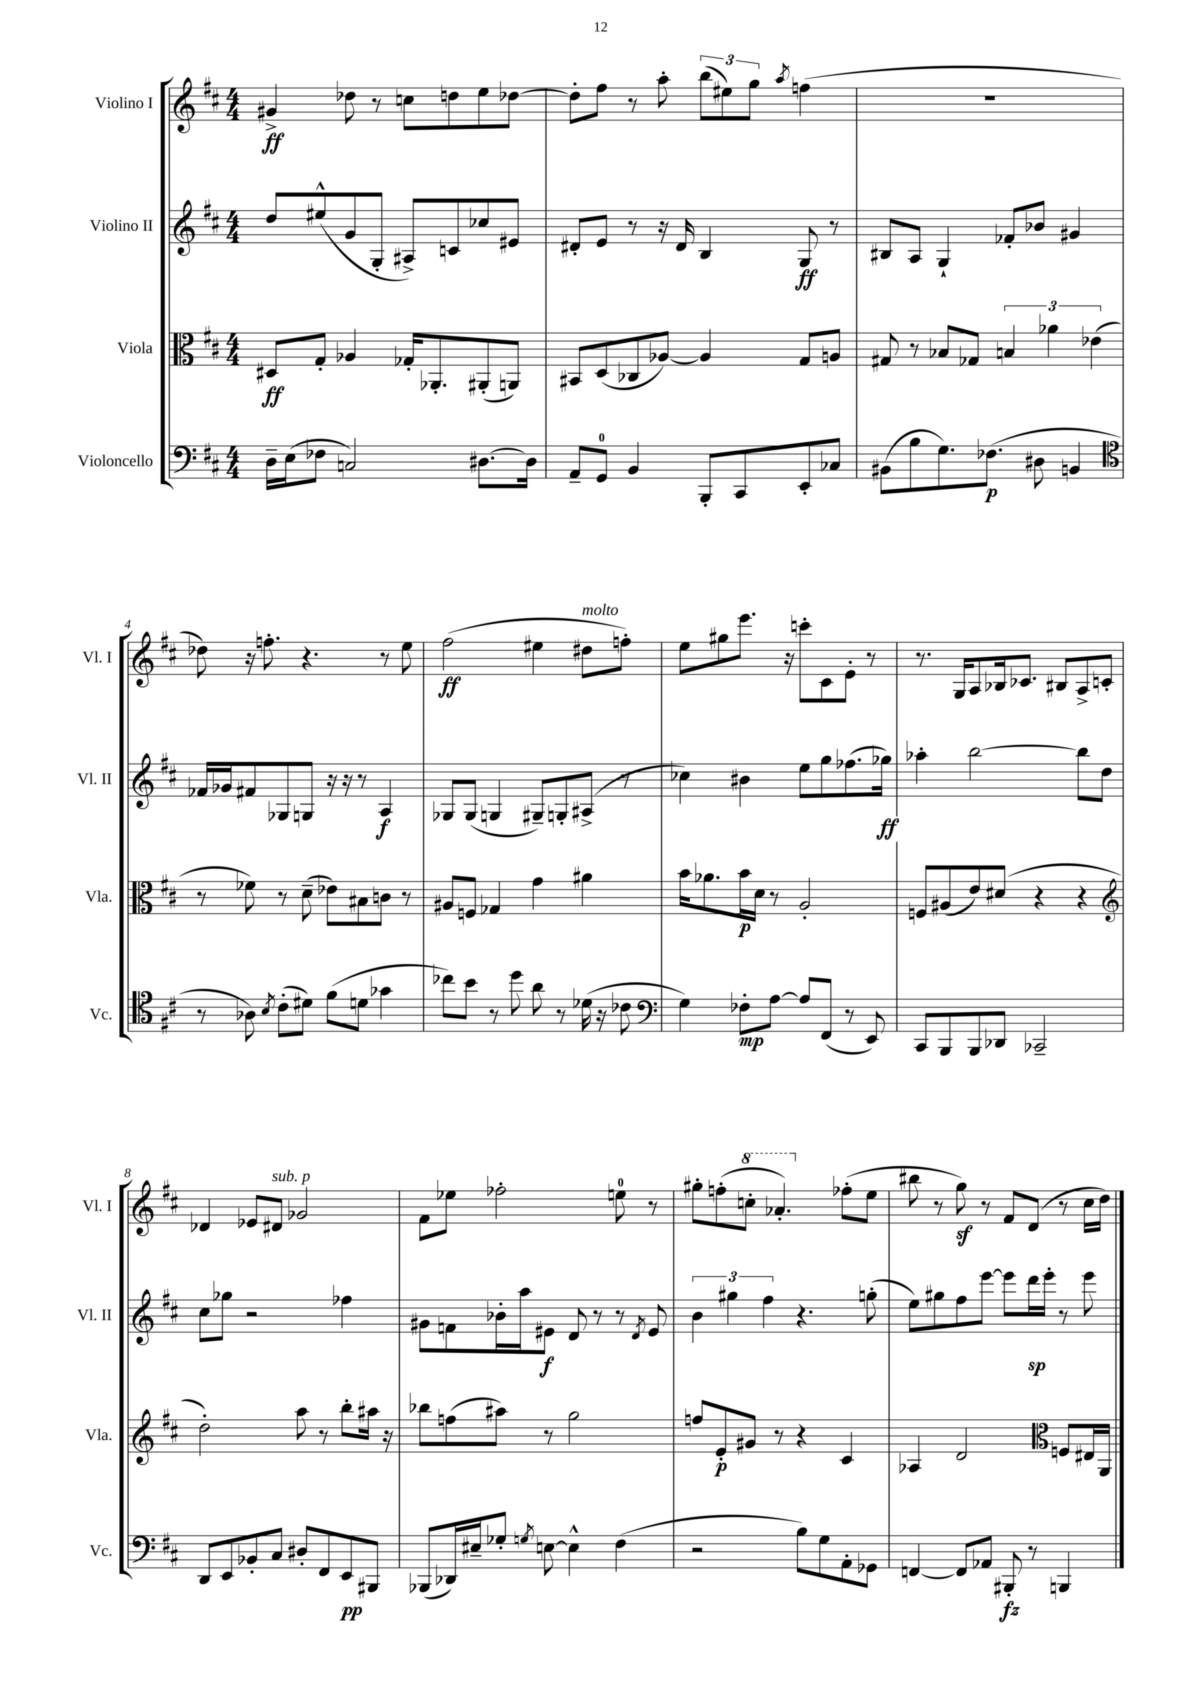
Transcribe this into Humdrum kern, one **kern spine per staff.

**kern	**kern	**kern	**kern
*staff4	*staff3	*staff2	*staff1
*clefF4	*clefC3	*clefG2	*clefG2
*k[f#c#]	*k[f#c#]	*k[f#c#]	*k[f#c#]
*M4/4	*M4/4	*M4/4	*M4/4
16D~\LL	8D#/L	8dd/L	4g#^/
(16E\J	.	.	.
8F-\J	8G'/J	(8ee#^^/	.
2C/)	4A-/	8g/	8dd-\
.	.	8G'/J	8r
.	16G-'/LK	8A#^/L)	8cc\L
.	8.AA-'/	.	.
.	.	8c/	8dd\
[8.D#\L	(8AA#'/	8cc-/	8ee\
.	8AA/J)	8e#/J	[8dd-\J
16D#\]Jk	.	.	.
=	=	=	=
8AA~/L	8BB#/L	8d#'/L	8dd-'\]L
8GG/J	(8D/	8e/J	8ff#\J
4BB/	8C-/	8r	8r
.	[8A-/J)	16r	8aa'\
.	.	16d#/	.
8BBB'/L	4A-/]	4B/	(12bb\L
.	.	.	12ee#\)
8CC#/	.	.	.
.	.	.	12gg\J
.	.	.	8qaa/
8EE'/	8G/L	8G/	(4ff\
8C-/J	8A/J	8r	.
=	=	=	=
(8BB#\L	8G#/	8B#/L	1r
8B\	8r	8A/J	.
8.G\)	8B-/L	4G`/	.
.	8G-/J	.	.
(8.F-\J	.	.	.
.	6B/	8f-'/L	.
8D#\	.	8b-/J	.
.	6a-\	.	.
4BB/	.	4g#/	.
.	(6e-\	.	.
=	=	=	=
*clefC4	*	*	*
8r	8r	16f-/LL	8dd-\)
.	.	16g-/J	.
8A-\)	8f-\)	8f#/	16r
.	.	.	8.ff'\
8qB/	.	.	.
(8c#'\L	8r	8G-/	.
8d#\J)	(8d~\	8G/J	4.r
(8f#\L	8e-\L)	16r	.
.	.	16r	.
8d\J	8B#\	8r	.
4g-\	8c\J	4A/	8r
.	8r	.	8ee\
=	=	=	=
8cc-\L)	8A#/L	8G-/L	(2ff#\
8b\J	8F/J	(8G-/J	.
8r	4G-/	4G/	.
8dd\	.	.	.
8a\	4g\	8G#~/L)	4ee#\
8r	.	8G'/	.
(16d-\	4a#\	(8A#^/J	8dd#\L
16r	.	.	.
8c-\	.	8r	8ff'\J)
=	=	=	=
*clefF4	*	*	*
4G\)	16b\LK	4cc-\)	8ee\L
.	8.a-\	.	.
.	.	.	8gg#\
8F-'\L	16b\L	4b#\	8.eee\J
.	16d\JJ	.	.
[8A\J	8r	.	.
.	.	.	16r
8A/]L	2A'/	8ee\L	8ccc'\L
(8FF#/J	.	8gg\	8c#\
8r	.	(8.ff-\	8e'\J
8EE/)	.	.	8r
.	.	16gg-\Jk)	.
=	=	=	=
8CC#/L	8F/L	4aa-'\	8.r
8BBB/	(8A#/	.	.
.	.	.	16G/LK
8BBB/	8e/)	[2bb\	8A/
8DD-/J	(8d#/J	.	16B-/k
.	.	.	8.c-/J
2CC-~/	4r	.	.
.	.	.	8B#/L
.	4r	8bb\]L	8A^/
.	.	8dd\J	8c'/J
=	=	=	=
*	*clefG2	*	*
8DD/L	2dd'\)	8cc#\L	4d-/
8EE/	.	8gg-\J	.
8BB-'/	.	2r	8e-/L
8C#/J	.	.	8d#/J
8D#'/L	8aa\	.	2g-/
8FF#/	8r	.	.
8EE/	8bb'\L	4ff-\	.
8BBB#/J	16aa#\Jk	.	.
.	16r	.	.
=	=	=	=
(8BBB-/L	8bb-\L	8g#\L	8f#\L
16DD-/L)	(8ff\	8f\	8ee-\J
16E#~/J	.	.	.
8G-'/J	8aa#\J)	16b-'\L	2ff-'\
.	.	16aa\J	.
8qG/	.	.	.
[8E\	8r	8e#\J	.
4E^^\]	2gg\	8d/	.
.	.	8r	.
(4F#\	.	8r	8ee\
.	.	8qd/	.
.	.	8e#/	8r
=	=	=	=
2r	8ff/L	6b\	8gg#'\L
.	8e'/	.	(8ff'\
.	.	6gg#\	.
.	8g#/J	.	8ccc'\J
.	.	6ff#\	.
.	8r	.	4.aa-'/)
8B\L)	4r	4.r	.
8G\	.	.	.
8AA'\	4c#/	.	(8ff-'\L
8GG-\J	.	(8gg'\	8ee\J
=	=	=	=
[4FF/	4A-/	8ee\L)	8bb#\
.	.	8gg#\	8r
8FF/]L	2d/	8ff#\	8gg\)
8AA-/J	.	[8eee\J	8r
8BBB#'/	.	8eee\]L	8f#/L
8r	.	16ddd\L	(8d/J
.	.	16eee'\JJ	.
*	*clefC3	*	*
4BBB/	8F/L	8r	8r
.	16E#/L	8eee\	16cc#\LL
.	16AA/JJ	.	16dd\JJ)
==	==	==	==
*-	*-	*-	*-
